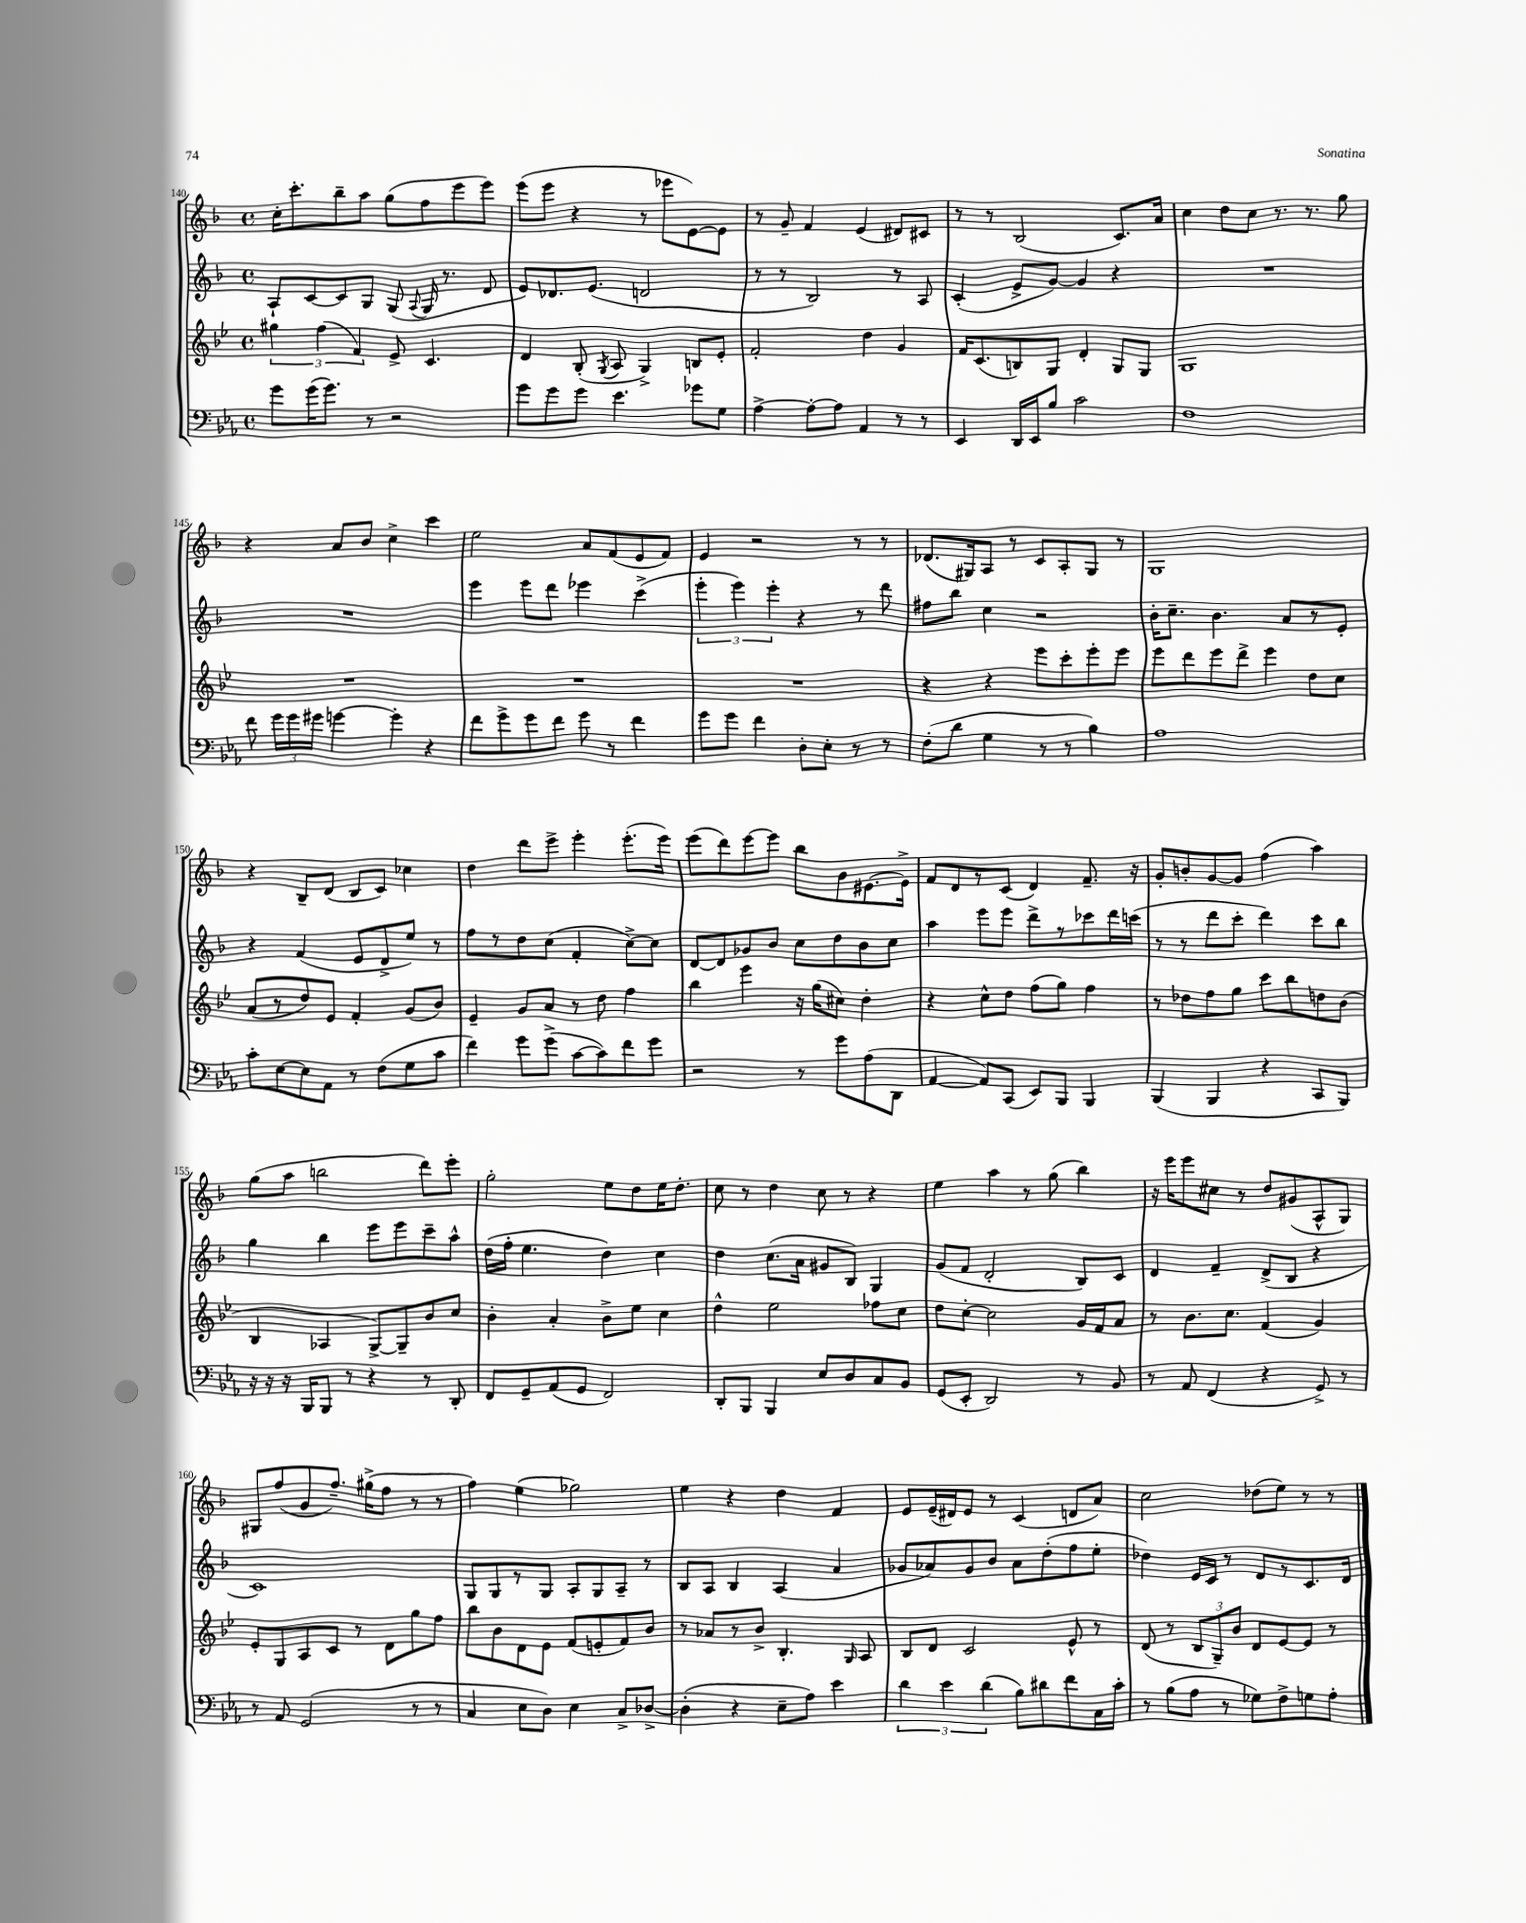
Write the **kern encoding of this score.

**kern	**kern	**kern	**kern
*staff4	*staff3	*staff2	*staff1
*clefF4	*clefG2	*clefG2	*clefG2
*k[b-e-a-]	*k[b-e-]	*k[b-]	*k[b-]
*M4/4	*M4/4	*M4/4	*M4/4
*met(c)	*met(c)	*met(c)	*met(c)
8g	6gg#	8A`	16cc'
.	.	.	8.ccc'
(16g	.	[8c	.
.	(6ff	.	.
8.g)	.	.	.
.	.	8c]	8bb-~
.	6f)	.	.
8r	.	8G	8aa
2r	8e-^	(8G	(8gg
.	.	8qqA	.
.	4.c	16G	8ff
.	.	8.r	.
.	.	.	8eee
.	.	8d	8eee)
=	=	=	=
8g	4d	8e)	(8eee
8g	.	8.d-	8eee
8g	(8B-'	.	4r
.	.	(8.e	.
.	8qG	.	.
4.e-	8A	.	.
.	4G^)	2d	8r
.	.	.	8eee-
8g-	8B	.	[8e)
8G	8e-'	.	8e]
=	=	=	=
[4A-^	2f'	8r	8r
.	.	8r	8g~
8A-'_	.	2B-)	4f
8A-]	.	.	.
4AA-	4dd	.	(4e
8r	4g	8r	8d#)
8r	.	8A	8c#
=	=	=	=
4EE-	16f	(4c'	8r
.	(8.c	.	.
.	.	.	8r
16DD	8B)	8e^	(2B-
16EE-	.	.	.
8B-	8G	[8g)	.
2c	4d'	4g]	.
.	8G	4r	8.c)
.	8G	.	.
.	.	.	16a
=	=	=	=
1F	1G	1r	4cc
.	.	.	8dd
.	.	.	8cc
.	.	.	8.r
.	.	.	8.r
.	.	.	8gg
=	=	=	=
8f	1r	1r	4r
24g	.	.	.
24g	.	.	.
24g#	.	.	.
[4g	.	.	8a
.	.	.	8b-
4g']	.	.	4cc^
4r	.	.	4ccc
=	=	=	=
8f	1r	4eee	2ee
8g^	.	.	.
8g	.	8eee	.
8f	.	8ddd	.
8g	.	4eee-	8a
8r	.	.	(8f
4f	.	(4ccc^	8e
.	.	.	8f)
=	=	=	=
8g	1r	6eee'	4e
8g	.	.	.
.	.	6eee)	.
4f	.	.	2r
.	.	6eee'	.
8D'	.	4r	.
8E-'	.	.	.
8r	.	8r	8r
8r	.	8ddd	8r
=	=	=	=
(8F'	4r	8ff#	(8.d-
8d	.	8bb-	.
.	.	.	16G#)
4G	4r	4cc	8A
.	.	.	8r
8r	8eee-	2r	8c
8r	8ccc'	.	8A'
4B-)	8eee-'	.	8G#
.	8eee-	.	8r
=	=	=	=
1A-	8eee-	16b-'	1G
.	.	8.cc~	.
.	8ddd	.	.
.	8eee-	4.b-	.
.	8ddd^	.	.
.	4eee-	.	.
.	.	8a	.
.	8dd	8r	.
.	8cc	8e'	.
=	=	=	=
8c'	(8a	4r	4r
[8E-	8r	.	.
8E-]	8dd)	(4f	8B-~
8AA-	8e-	.	(8d
8r	4f'	8e	8B-
(8F	.	8d^	8c)
8G	(8g	8ee)	4cc-
8c	8b-)	8r	.
=	=	=	=
4f)	4e-~	8ff	4dd
.	.	8r	.
8g	8g	8dd	8ddd
(8g^	8a	(8cc	8eee^
[8c	8r	4f'	4eee'
8c])	8dd	.	.
8f	4ff	[8cc^)	(8.eee'
8g	.	8cc]	.
.	.	.	16eee)
=	=	=	=
2r	4bb-	[8d	(8eee
.	.	8d]	8ddd)
.	4eee-	8g-	[8eee
.	.	8b-	8eee]
8r	16r	8cc	8bb-
.	(16gg	.	.
8g	8cc#)	8dd	8b-
(8A-	4dd'	8b-	[8.e#
8DD	.	8cc	.
.	.	.	16e#^]
=	=	=	=
[4AA-	4r	4aa	8f
.	.	.	8d
8AA-])	8cc^^	8eee	8r
(8CC	8dd	8eee	(8c
8EE-)	(8ff	8ddd^	4d)
8BBB-	8gg)	8r	.
4BBB-	4ff	8ccc-	8.f~
.	.	16ddd	.
.	.	(16ccc	16r
=	=	=	=
(4BBB-	8r	8r	8g'
.	8dd-	8r	8b'
4BBB-	8ff	8ddd	[8g
.	8gg	8ccc'	8g]
4r	8ccc	4ddd)	(4ff
.	8bb-	.	.
8CC	8dd	8ccc	4aa)
8BBB-)	(8b-	8bb-	.
=	=	=	=
16r	4B-	4gg	(8gg
16r	.	.	.
16r	.	.	8aa
16BBB-	.	.	.
8BBB-	4A-	4bb-	2bb
8r	.	.	.
4r	[8G^)	8eee	.
.	8G~]	8eee	.
8r	8b-	8ccc~	8ddd)
8DD'	8cc	8aa^^	8eee'
=	=	=	=
8FF	4b-'	(16dd	2gg'
.	.	16ff'	.
8GG~	.	4.ee	.
(8AA-	4a'	.	.
8GG	.	.	.
2FF)	8b-^	4dd)	8ee
.	8ee-	.	8dd
.	4cc	4cc	16ee
.	.	.	8.dd'
=	=	=	=
8DD'	4dd^^	4dd	8cc
8BBB-	.	.	8r
4BBB-	2ee-	(8.cc	4dd
.	.	16a	.
8E-	.	8g#	8cc
8D	.	8B-)	8r
8C	8ff-	4G	4r
8BB-	8cc	.	.
=	=	=	=
(8GG	8dd	(8g	4ee
8EE-'	[8cc'	8f	.
2DD)	2cc]	2d'	4aa
.	.	.	8r
.	.	.	(8gg
8r	16g	8B-)	4bb-)
.	16f	.	.
8BB-	8a	8c	.
=	=	=	=
8r	8r	4d	16r
.	.	.	16eee
8AA-	8.b-	.	8eee
(4FF	.	4f~	8cc#
.	8.cc	.	.
.	.	.	8r
4r	(4f	(8d^	8dd
.	.	8B-	(8g#
8GG^)	4g)	4r	8A^^
8r	.	.	8G)
=	=	=	=
8r	8e-'	1c)	8G#
8AA-	8G	.	(8ff
(2GG	8A	.	8g
.	8c	.	8.ff~)
.	8r	.	.
.	.	.	(16gg#^
.	8d	.	8ff
8r	8gg	.	8r
8r	8ff	.	8r
=	=	=	=
4C	8bb-	8G	4ff)
.	8b-	8G	.
8E-	8d	8r	(4ee
8D)	8e-	8G	.
4E-	(8f	8A'	2gg-)
.	8e'	8G	.
8C^	8f)	8A~	.
[8D-^	8b-	8r	.
=	=	=	=
(4D-']	8r	8B-	4ee
.	8a-	8A	.
4r	8r	4B-	4r
.	8b-^	.	.
8E-~	4.B-'	(4A	4dd
8A-)	.	.	.
4e-	.	4a	4f
.	16qqG	.	.
.	8A	.	.
=	=	=	=
6d	8B-	8g-	8e
.	8d	8a-)	(16e~
6e-	.	.	.
.	.	.	16d#)
.	2c	8g-	8e
(6d	.	.	.
.	.	8b-	8r
8B-)	.	8a-	(4c
8d#	.	(8dd'	.
8f	8e-^^	8ff	8d
16C	8r	8ee'	8a)
16c'	.	.	.
=	=	=	=
8r	(8d	4dd-)	2cc
(8B-	8r	.	.
8A-	12B-	16e	.
.	.	16c	.
.	12G~)	.	.
8r	.	8r	.
.	12b-	.	.
8G-)	8d	8d	(8dd-
8F^	[8e-	8r	8ee)
8G	8e-]	8.c	8r
8A-'	8r	.	8r
.	.	16d	.
==	==	==	==
*-	*-	*-	*-
